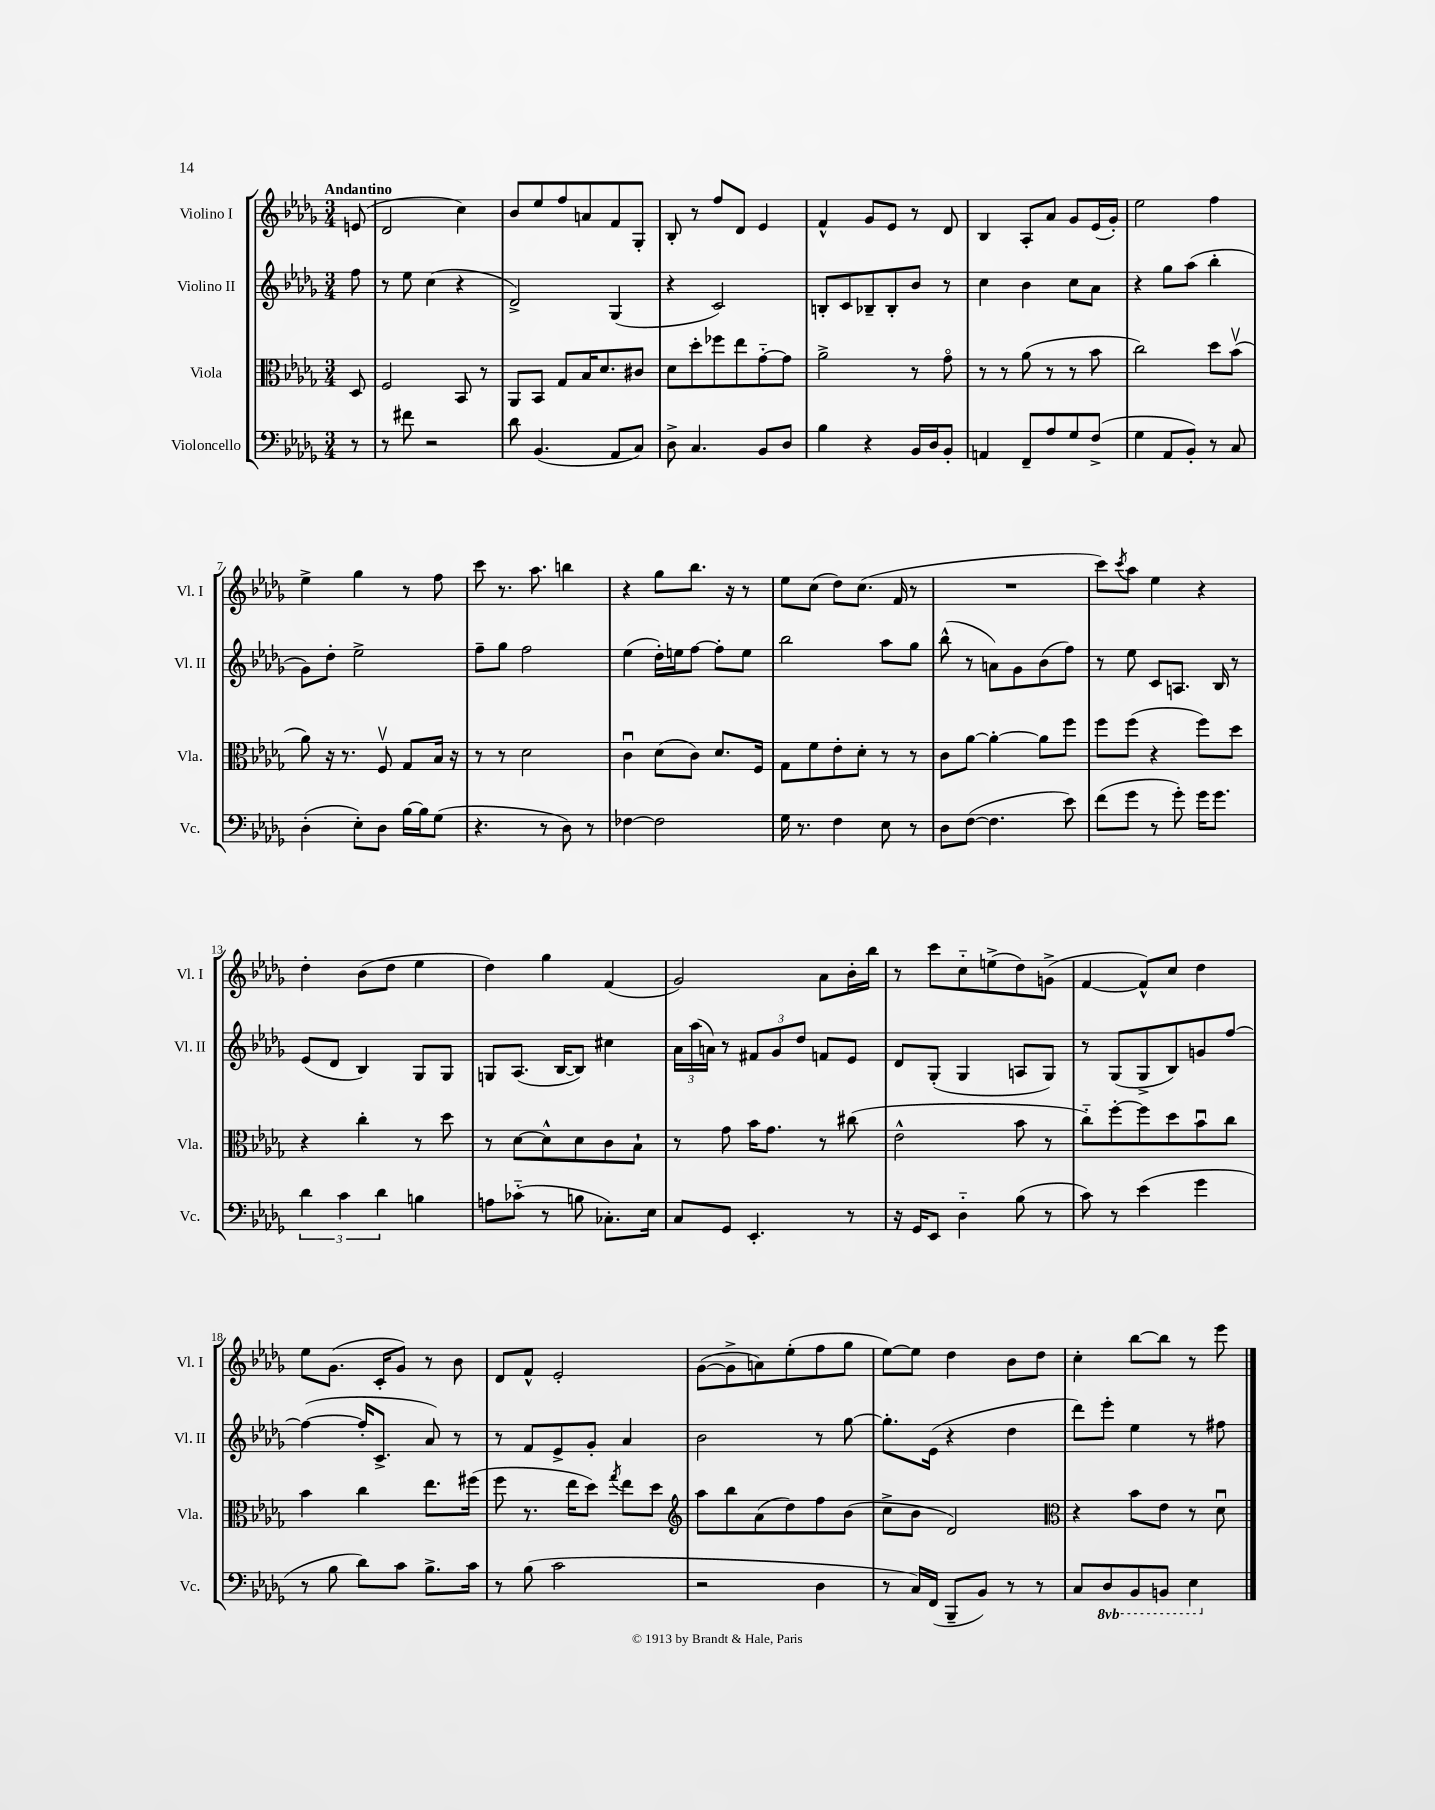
<<
\new StaffGroup <<
\new Staff = "s0" \with { instrumentName = "Violino I" shortInstrumentName = "Vl. I" } {
    \clef treble \key des \major \numericTimeSignature \time 3/4 \partial 8 \tempo "Andantino"
    e'8( |
    des'2 c''4) |
    bes'8 ees''8 f''8 a'8 f'8 ges8-. |
    bes8-. r8 f''8 des'8 ees'4 |
    f'4-^ ges'8 ees'8 r8 des'8 |
    bes4 aes8-. aes'8 ges'8 ees'16( ges'16-.) |
    ees''2 f''4 |
    ees''4-> ges''4 r8 f''8 |
    c'''8 r8. aes''8. b''4 |
    r4 ges''8 bes''8. r16 r8 |
    ees''8 c''8( des''8) c''8.( f'16 r8 |
    R2. |
    c'''8) \acciaccatura { c'''8 } aes''8 ees''4 r4 |
    des''4-. bes'8( des''8 ees''4 |
    des''4) ges''4 f'4( |
    ges'2) aes'8 bes'16-. bes''16 |
    r8 c'''8 c''8-_ e''8->( des''8) g'8->( |
    f'4~ f'8-^) c''8 des''4 |
    ees''8 ges'8.( c'16-. ges'8) r8 bes'8 |
    des'8 f'8-^ ees'2-. |
    ges'8~( ges'8-> a'8) ees''8-.( f''8 ges''8 |
    ees''8~) ees''8 des''4 bes'8 des''8 |
    c''4-. bes''8~ bes''8 r8 ees'''8 \bar "|." |
}
\new Staff = "s1" \with { instrumentName = "Violino II" shortInstrumentName = "Vl. II" } {
    \clef treble \key des \major \numericTimeSignature \time 3/4 \partial 8
    f''8 |
    r8 ees''8 c''4( r4 |
    des'2->) ges4( |
    r4 c'2) |
    b8-. c'8 bes8-- bes8-. bes'8 r8 |
    c''4 bes'4 c''8 aes'8 |
    r4 ges''8 aes''8( bes''4-. |
    ges'8) des''8-. ees''2-> |
    f''8-- ges''8 f''2 |
    ees''4( des''16-.) e''16 f''8~ f''8-. e''8 |
    bes''2 aes''8 ges''8 |
    bes''8-^( r8 a'8) ges'8 bes'8( f''8) |
    r8 ees''8 c'8 a8. bes16 r8 |
    ees'8( des'8 bes4) ges8 ges8 |
    g8 aes8.( bes16~ bes8) cis''4 |
    \tuplet 3/2 { aes'16 aes''16( a'16) } r8 \tuplet 3/2 { fis'8 ges'8 des''8 } f'8 ees'8 |
    des'8 ges8-.( ges4 a8 ges8) |
    r8 ges8( ges8-> bes8) g'8 f''8~ |
    f''4~( f''16-. c'8.-> aes'8) r8 |
    r8 f'8 ees'8-> ges'8-. aes'4 |
    bes'2 r8 ges''8~ |
    ges''8.-. ees'16( r4 des''4 |
    des'''8) ees'''8-. ees''4 r8 fis''8 \bar "|." |
}
\new Staff = "s2" \with { instrumentName = "Viola" shortInstrumentName = "Vla." } {
    \clef alto \key des \major \numericTimeSignature \time 3/4 \partial 8
    des8 |
    f2 bes,8 r8 |
    aes,8 bes,8 ges8 bes16 des'8. cis'8 |
    des'8 des''8-. fes''8 ees''8 ges'8~-_ ges'8 |
    aes'2-> r8 ges'8\flageolet |
    r8 r8 aes'8( r8 r8 bes'8 |
    c''2) des''8 bes'8\upbow( |
    aes'8) r16 r8. f8\upbow ges8 bes16 r16 |
    r8 r8 des'2 |
    c'4\downbow des'8( c'8) des'8. f16 |
    ges8 f'8 ees'8-. des'8-. r8 r8 |
    c'8 aes'8~ aes'4~-. aes'8 f''8 |
    f''8 f''8( r4 f''8) des''8 |
    r4 c''4-. r8 des''8 |
    r8 des'8~ des'8-^ des'8 c'8 bes8-! |
    r8 ges'8 bes'16 ges'8. r8 cis''8( |
    ees'2-^ bes'8 r8 |
    c''8-_) f''8~-. f''8 des''8 bes'8\downbow c''8 |
    bes'4 c''4 ees''8. fis''16( |
    f''8 r8. ees''16 des''8) \acciaccatura { ges''8 } ees''8 des''8 |
    \clef treble aes''8 bes''8 aes'8( des''8) f''8 bes'8( |
    c''8-> bes'8 des'2) |
    \clef alto r4 bes'8 ees'8 r8 des'8\downbow \bar "|." |
}
\new Staff = "s3" \with { instrumentName = "Violoncello" shortInstrumentName = "Vc." } {
    \clef bass \key des \major \numericTimeSignature \time 3/4 \set Staff.ottavationMarkups = #ottavation-simple-ordinals \partial 8
    r8 |
    r8 fis'8 r2 |
    des'8 bes,4.( aes,8 c8) |
    des8-> c4. bes,8 des8 |
    bes4 r4 bes,16 des16 bes,8-. |
    a,4 f,8-- aes8 ges8 f8->( |
    ges4 aes,8 bes,8-.) r8 c8 |
    des4-.( ees8-.) des8 bes16~ bes16 ges8( |
    r4. r8 des8) r8 |
    fes4~ fes2 |
    ges16 r8. f4 ees8 r8 |
    des8 f8~( f4. ees'8) |
    f'8( ges'8 r8 ges'8-.) ges'16 ges'8. |
    \tuplet 3/2 { des'4 c'4 des'4 } b4 |
    a8 ces'8-_( r8 b8 ces8.-.) ees16 |
    c8 ges,8 ees,4.-. r8 |
    r16 ges,16 ees,8 des4-_ bes8( r8 |
    c'8) r8 ees'4( ges'4 |
    r8 bes8 des'8) c'8 bes8.-> c'16 |
    r8 bes8( c'2 |
    r2 des4 |
    r8 c16) f,16( bes,,8-- bes,8) r8 r8 |
    c8 \ottava #-1 des,8 bes,,8 b,,8 ees,4 \ottava #0 \bar "|." |
}
>>
>>
